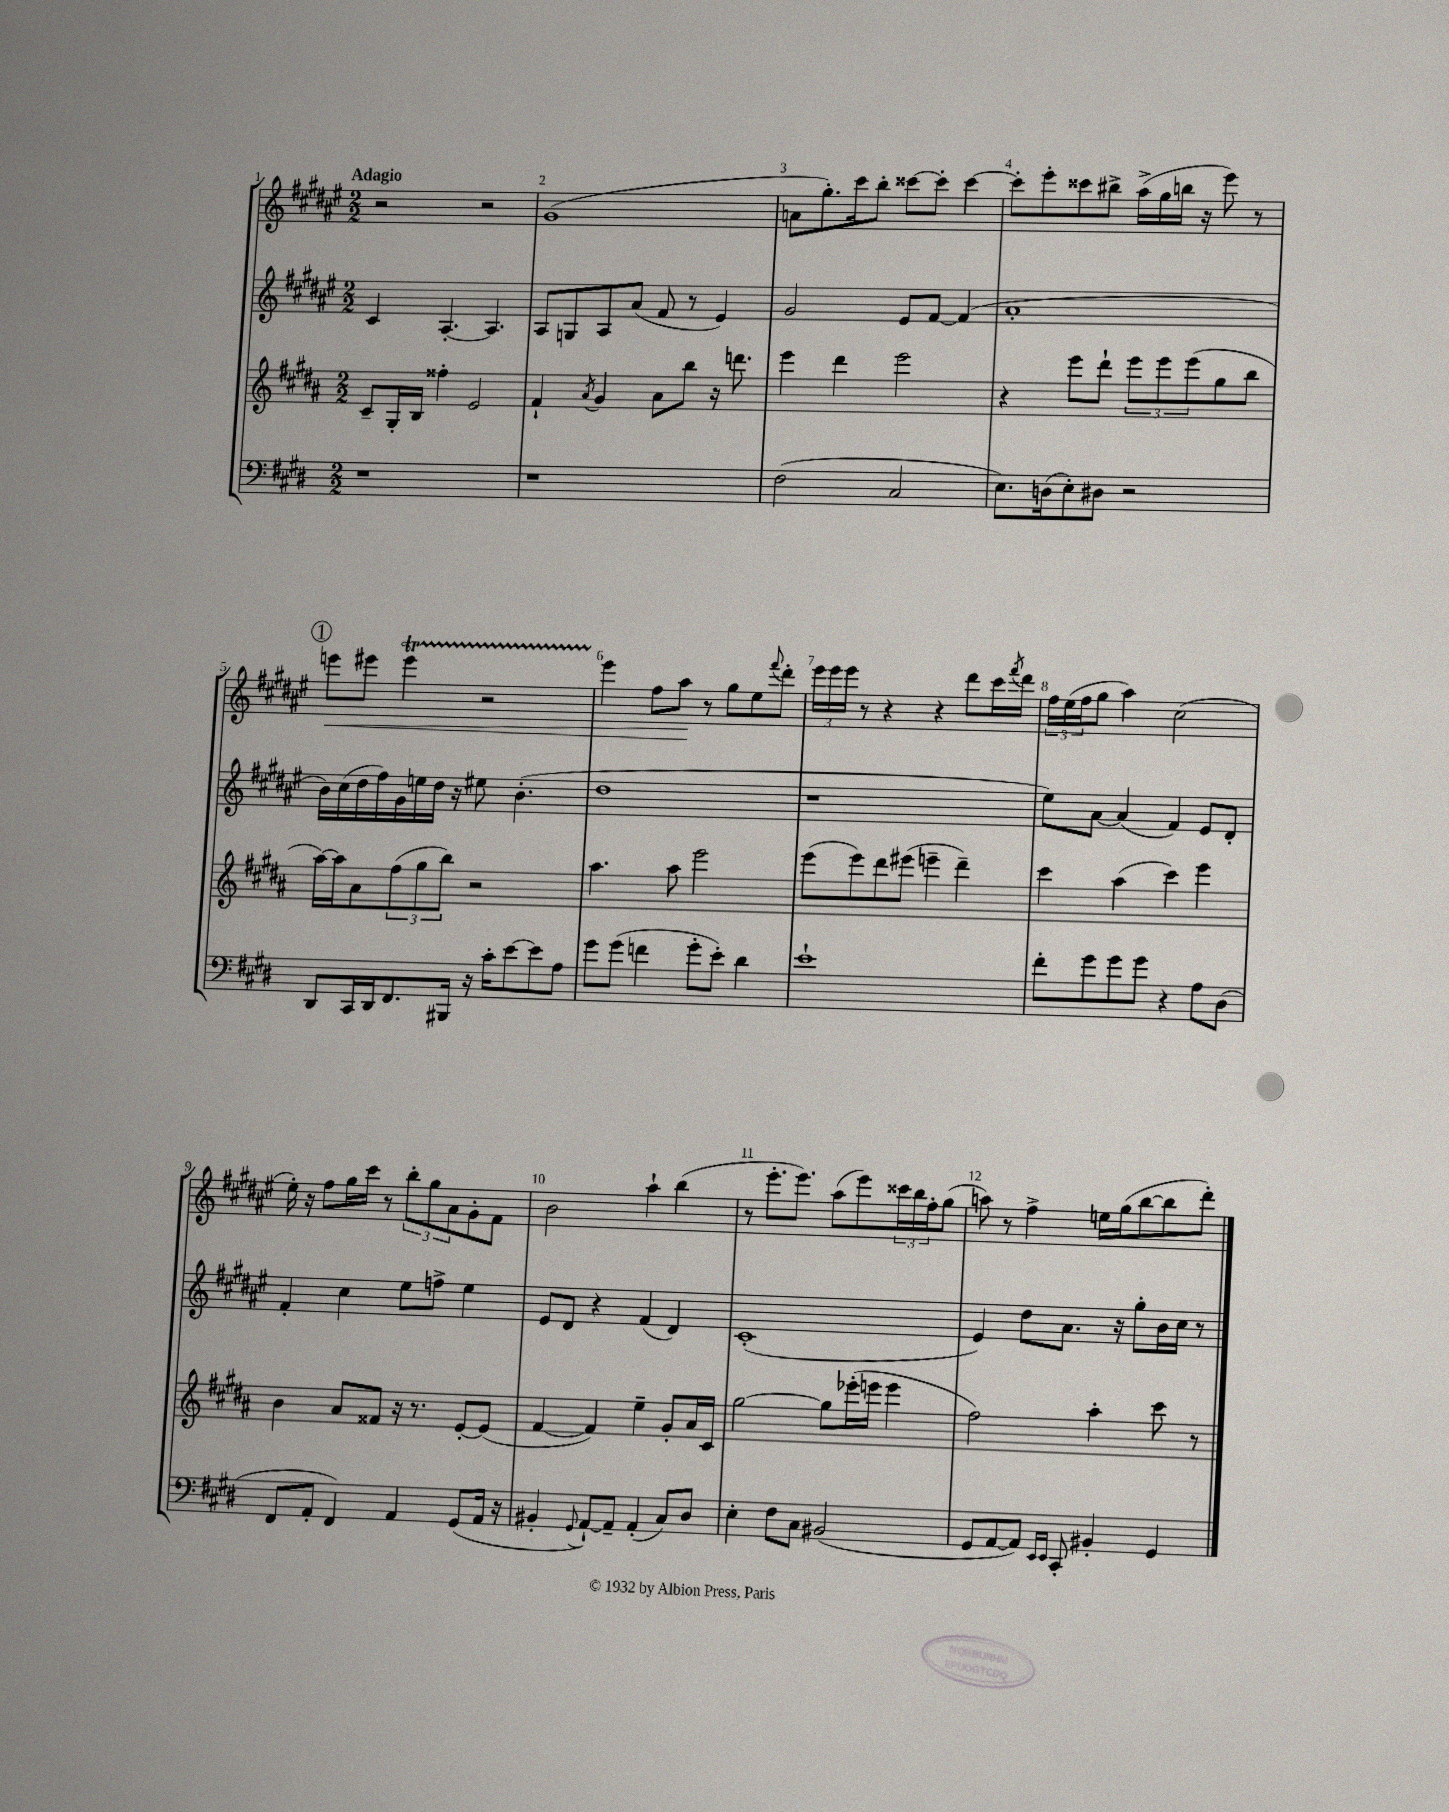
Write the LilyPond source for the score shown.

<<
\new StaffGroup <<
\new Staff = "s0" {
    \clef treble \key fis \major \numericTimeSignature \time 2/2 \tempo "Adagio"
    r2 r2 |
    gis'1( |
    a'8 gis''8.-.) cis'''16 b''8-. cisis'''8~ cisis'''8-. cisis'''4~ |
    cisis'''8-. eis'''8-. cisis'''8 bis''8-> ais''16->( gis''16 b''16 r16 eis'''8) r8 |
    \mark \markup { \circle "1" } e'''8\< eis'''8 eis'''4\startTrillSpan r2 |
    eis'''4\stopTrillSpan fis''8 ais''8\! r8 gis''8 eis''8 \appoggiatura { fis'''8 } dis'''8-. |
    \tuplet 3/2 { eis'''16 eis'''16 eis'''16 } r8 r4 r4 dis'''8 cis'''16 \acciaccatura { fis'''8 } dis'''16 |
    \tuplet 3/2 { fis''16 eis''16( fis''16 } gis''8 ais''4) cis''2( |
    eis''16-.) r16 fis''8 gis''16 cis'''16 r8 \tuplet 3/2 { b''8-. gis''8 ais'8 } gis'8-. fis'8 |
    b'2 ais''4-! b''4( |
    r8 eis'''8.-. eis'''8.) ais''8( eis'''8) \tuplet 3/2 { cisis'''16 b''16 fis''16-. } gis''8( |
    a''8) r8 fis''4-> e''16 gis''16( b''8~ b''8 dis'''8-.) \bar "|." |
}
\new Staff = "s1" {
    \clef treble \key fis \major \numericTimeSignature \time 2/2
    cis'4 ais4.~-. ais4. |
    ais8 g8 ais8 ais'8( fis'8 r8 eis'4) |
    gis'2 eis'8 fis'8~ fis'4( |
    ais'1-. |
    \mark \markup { \circle "1" } b'16) cis''16( dis''16 fis''16) gis'16 e''16 dis''16 r16 eis''8 b'4.-.( |
    dis''1 |
    r1 |
    eis''8) ais'8~ ais'4( fis'4) eis'8 dis'8-. |
    fis'4-. cis''4 eis''8 f''8-> eis''4 |
    eis'8 dis'8 r4 fis'4( dis'4) |
    cis'1-.( |
    eis'4) dis''8 ais'8. r16 gis''8-. b'16 cis''16 r8 \bar "|." |
}
\new Staff = "s2" {
    \clef treble \key b \major \numericTimeSignature \time 2/2
    cis'8-- gis16-. b16 fisis''4-. e'2 |
    fis'4-! \acciaccatura { ais'8 } gis'4 ais'8 b''8 r16 d'''8. |
    e'''4 dis'''4 e'''2 |
    r4 e'''8 dis'''8-! \tuplet 3/2 { e'''8 e'''8 e'''8( } gis''8 b''8 |
    \mark \markup { \circle "1" } ais''16~) ais''16 ais'8 \tuplet 3/2 { fis''8( gis''8 b''8) } r2 |
    ais''4. ais''8 e'''2 |
    e'''8( e'''8) dis'''8 eis'''8( e'''4-- dis'''4--) |
    cis'''4 ais''4( cis'''4) e'''4 |
    b'4 ais'8 fisis'8 r16 r8. e'8~-. e'8( |
    fis'4~ fis'4) e''4-- gis'8-. ais'16 cis'16 |
    gis''2~ gis''8 ees'''16-.( e'''16 e'''4 |
    fis''2) ais''4-. cis'''8 r8 \bar "|." |
}
\new Staff = "s3" {
    \clef bass \key e \major \numericTimeSignature \time 2/2
    r1 |
    r1 |
    fis2( cis2 |
    e8.) d16( e8-.) dis8 r2 |
    \mark \markup { \circle "1" } dis,8 cis,16 dis,16 fis,8. bis,,16 r16 cis'16-. e'8~ e'8 a8 |
    gis'8 gis'8( f'4 gis'8-. e'8-.) dis'4 |
    e'1-! |
    fis'8-. gis'8 gis'8 gis'8 r4 a8 dis8( |
    fis,8 a,8-. fis,4) a,4 gis,8( a,16 r16 |
    bis,4-. \appoggiatura { gis,8 } a,8~-!) a,8-- a,4-.( cis8) dis8 |
    e4-. fis8 cis8 bis,2( |
    gis,8 a,8~ a,8) \grace { e,16 e,16 } cis,8-. bis,4-. gis,4 \bar "|." |
}
>>
>>
\layout { \context { \Score \override BarNumber.break-visibility = ##(#f #t #t) barNumberVisibility = #all-bar-numbers-visible } }
